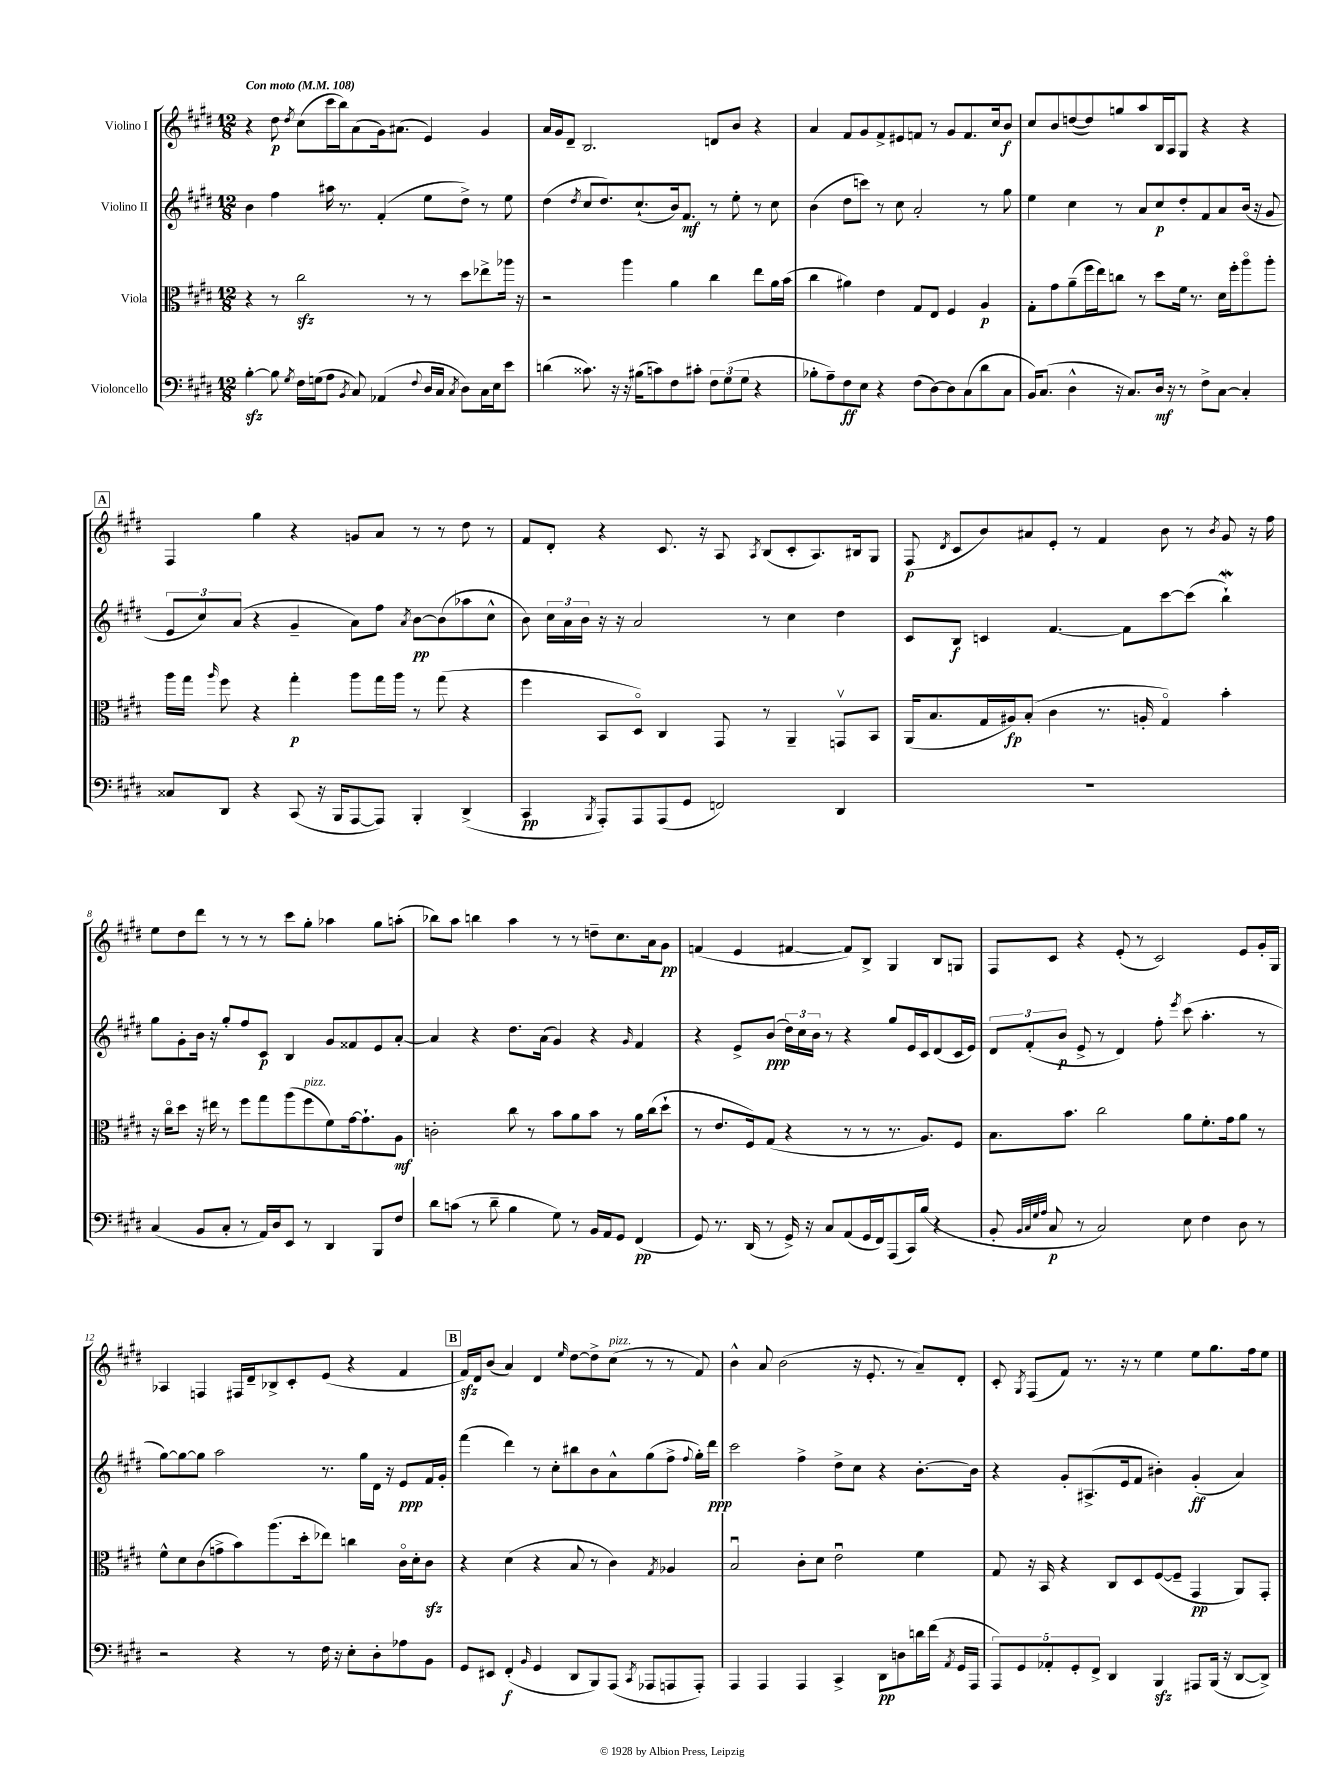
<<
\new StaffGroup <<
\new Staff = "s0" \with { instrumentName = "Violino I" } {
    \clef treble \key e \major \numericTimeSignature \time 12/8 \tempo "Con moto" 4 = 108
    \autoBeamOff r4 dis''8\p \acciaccatura { dis''8 } cis''8[( cis'''16 b''16) a'8( gis'16) ais'8.]( e'4) gis'4 |
    a'16[ gis'16 dis'8]-- b2. d'8[ b'8] r4 |
    a'4 fis'8[ gis'8 fis'8-> eis'8 f'8] r8 gis'8[ f'8. cis''16 b'8]\f |
    cis''8[ b'8 d''8~( d''8) g''8 a''8 b16 a16 gis8] r4 r4 |
    \mark \markup { \box "A" } fis4 gis''4 r4 g'8[ a'8] r8 r8 dis''8 r8 |
    fis'8[ dis'8]-. r4 cis'8. r16 a8 \acciaccatura { a8 } b8[( cis'8-. a8.) bis16 gis8] |
    fis8\p( \acciaccatura { dis'8 } cis'8[ b'8) ais'8 e'8]-. r8 fis'4 b'8 r8 \acciaccatura { b'8 } gis'8 r16 fis''16 |
    e''8[ dis''8 dis'''8] r8 r8 r8 cis'''8[ gis''8]-. aes''4 gis''8[ a''8]-.( |
    bes''8[) a''8] b''4 a''4 r8 r8 d''8[-- cis''8. a'16 gis'8]\pp |
    f'4( e'4 fis'4~ fis'8[) b8]-> gis4 b8[ g8] |
    fis8[ cis'8] r4 e'8-.( r8 cis'2) e'8[ gis'16-. gis16] |
    aes4 f4 fis16[ dis'16-- bes8-> cis'8-. e'8]( r4 fis'4 |
    \mark \markup { \box "B" } fis'16[\sfz) dis'16 b'8]( a'4) dis'4 \grace { e''16 } dis''8[~ dis''8-> cis''8]^\markup { \italic "pizz." }( r8 r8 fis'8) |
    b'4-^ a'8 b'2( r16 e'8.-. r8 a'8[--) dis'8]-. |
    cis'8-. \acciaccatura { gis8 } fis8[( fis'8]) r8. r16 r8 e''4 e''8[ gis''8. fis''16 e''8] \bar "|." |
}
\new Staff = "s1" \with { instrumentName = "Violino II" } {
    \clef treble \key e \major \numericTimeSignature \time 12/8
    \autoBeamOff b'4 fis''4 ais''16 r8. fis'4-.( e''8[ dis''8]->) r8 e''8 |
    dis''4( \acciaccatura { dis''8 } cis''8[ dis''8.) cis''8.-!( b'16) fis'8.]\mf r8 e''8-. r8 cis''8 |
    b'4( dis''8[ c'''8]) r8 cis''8 a'2-. r8 gis''8 |
    e''4 cis''4 r8 a'8[ cis''8\p dis''8-. fis'8 a'8 b'16]( r16 gis'8 |
    \mark \markup { \box "A" } \tuplet 3/2 { e'8[ cis''8) a'8]( } r4 gis'4-- a'8[) fis''8] \acciaccatura { a'8 } b'8[~\pp b'8( aes''8 cis''8]-^ |
    b'8) \tuplet 3/2 { cis''16[ a'16 b'16] } r16 r16 a'2 r8 cis''4 dis''4 |
    cis'8[ b8]\f c'4 fis'4.~ fis'8[ cis'''8~ cis'''8]( b''4-!\mordent) |
    gis''8[ gis'8-. b'16] r16 gis''8[-. fis''8 cis'8]\p b4 gis'8[ fisis'8 e'8 a'8]~-. |
    a'4 r4 dis''8.[ a'16]( gis'4) r4 \grace { gis'16 } fis'4 |
    r4 e'8[-> b'8]\ppp( \tuplet 3/2 { dis''16[) cis''16 b'16] } r8 r4 gis''8[ e'16 cis'16 dis'8( cis'16 e'16]) |
    \tuplet 3/2 { dis'8[ fis'8-.( b'8]\p } e'8-> r8 dis'4) fis''8-. \acciaccatura { e'''8 } cis'''8( a''4.-. r8 |
    gis''8[~) gis''8~ gis''8] a''2 r8. gis''16[ dis'16] r16 e'8[\ppp fis'16 gis'16]-. |
    \mark \markup { \box "B" } fis'''4( dis'''4) r8 cis''8[-. bis''8 b'8 a'8-^ gis''8( fis''8]-> \appoggiatura { fis''8 } gis''16[-.) dis'''16]\ppp |
    cis'''2 fis''4-> dis''8[-> cis''8] r4 b'8.[~-. b'16] |
    r4 gis'8[-. ais8.->( e'16 fis'8] bis'4-.) gis'4-.\ff( a'4) \bar "|." |
}
\new Staff = "s2" \with { instrumentName = "Viola" } {
    \clef alto \key e \major \numericTimeSignature \time 12/8
    \autoBeamOff r4 r8 cis''2\sfz r8 r8 dis''8[ ees''8-> aes''16] r16 |
    r2 a''4 a'4 cis''4 e''8[ a'16 b'16]( |
    cis''4 ais'4) e'4 gis8[ e8] fis4 a4\p |
    gis8[-. gis'8 a'8--( fis''16 e''16) c''8] r8 dis''8[ fis'16] r8. dis'16[ fis''16-. a''8\flageolet a''8]-. |
    \mark \markup { \box "A" } a''16[ gis''16] \grace { a''16 } fis''8 r4 gis''4-.\p a''8[ gis''16 a''16] r8 gis''8( r4 |
    fis''4 b,8[ dis8]\flageolet) cis4 gis,8 r8 a,4-- g,8[\upbow b,8] |
    a,16[( b8. gis16 ais16\fp) b8]-.( cis'4 r8. a16-. gis4\flageolet) b'4-. |
    r16 cis''16[\flageolet dis''8] r16 eis''16 r8 fis''8[ gis''8 a''8( fis''8^\markup { \italic "pizz." } fis'8) gis'16~ gis'8.-! a8]\mf |
    c'2-. cis''8 r8 b'8[ a'8 b'8] r8 a'16[ cis''16( dis''8]-! |
    r8 e'8.[ fis16) gis8]( r4 r8 r8 r8. a8.[) fis8] |
    b8.[ b'8.] cis''2 a'8[ fis'8.-. gis'16 a'8] r8 |
    fis'8[-^ dis'8 cis'8( g'8-> b'8) a''8.( dis''16-. ees''8]) c''4 cis'16[\flageolet dis'16-. cis'8]\sfz |
    \mark \markup { \box "B" } r4 dis'4( r4 b8 r8 cis'4) \acciaccatura { gis8 } aes4 |
    b2\downbow cis'8[-. dis'8] e'2\downbow fis'4 |
    gis8 r16 b,16 r4 cis8[ dis8 fis8~( fis8]-- gis,4\pp a,8[) gis,8]-. \bar "|." |
}
\new Staff = "s3" \with { instrumentName = "Violoncello" } {
    \clef bass \key e \major \numericTimeSignature \time 12/8
    \autoBeamOff b4~-.\sfz b8 \acciaccatura { gis8 } fis16[ g16( a8] \acciaccatura { b,8 } cis8) aes,4( \appoggiatura { fis8 } dis16[ cis16] \acciaccatura { cis8 } dis8[) cis16 e16 e'8] |
    d'4( cisis'8.) r16 r16 bis16[( c'8) fis8 cis'8]-. \tuplet 3/2 { fis8[ gis8( gis8] } r4 |
    bes8[-. a8--) fis8\ff e8] r4 fis8[( dis8~) dis8 cis8( dis'8 cis8] |
    b,16[) cis8.]( dis4-^ r16 cis8.[) dis16]\mf r16 r8 fis8[-> cis8]~ cis4-. |
    \mark \markup { \box "A" } cisis8[ dis,8] r4 cis,8( r16 b,,16[ a,,8~ a,,8]) b,,4-. dis,4->( |
    cis,4\pp \acciaccatura { b,,8 } a,,8[-.) a,,8 a,,8( gis,8] f,2) dis,4 |
    R1. |
    cis4( b,8[ cis8]-. r8 a,16[) dis16 e,8] r8 dis,4 b,,8[ fis8] |
    dis'8[ c'8]( r8 dis'8-- b4 gis8) r8 b,16[ a,16 gis,8] fis,4\pp( |
    gis,8) r8. dis,16( r8 gis,16->) r16 cis8[ a,8( gis,16 fis,16) a,,8( cis,16) b16]( r4 |
    b,8-. \grace { b,32[ cis32 gis32 a32] } cis8\p r8 cis2) e8 fis4 dis8 r8 |
    r2 r4 r8 fis16 r16 e8[-. dis8-. aes8 b,8] |
    \mark \markup { \box "B" } gis,8[ eis,8] fis,4-.\f( \grace { b,16 } gis,4 dis,8[ b,,8) a,,8]( \acciaccatura { cis,8 } aes,,8[ a,,8 a,,8]-.) |
    a,,4 a,,4 a,,4 cis,4-> dis,8[\pp d8 d'16 fis'16]( \acciaccatura { a,8 } gis,16[ a,,16] |
    \tuplet 5/4 { a,,8[) gis,8 aes,8-. gis,8-. fis,8]-> } dis,4 b,,4\sfz ais,,8[ b,,16]( r16 dis,8[~ dis,8]->) \bar "|." |
}
>>
>>
